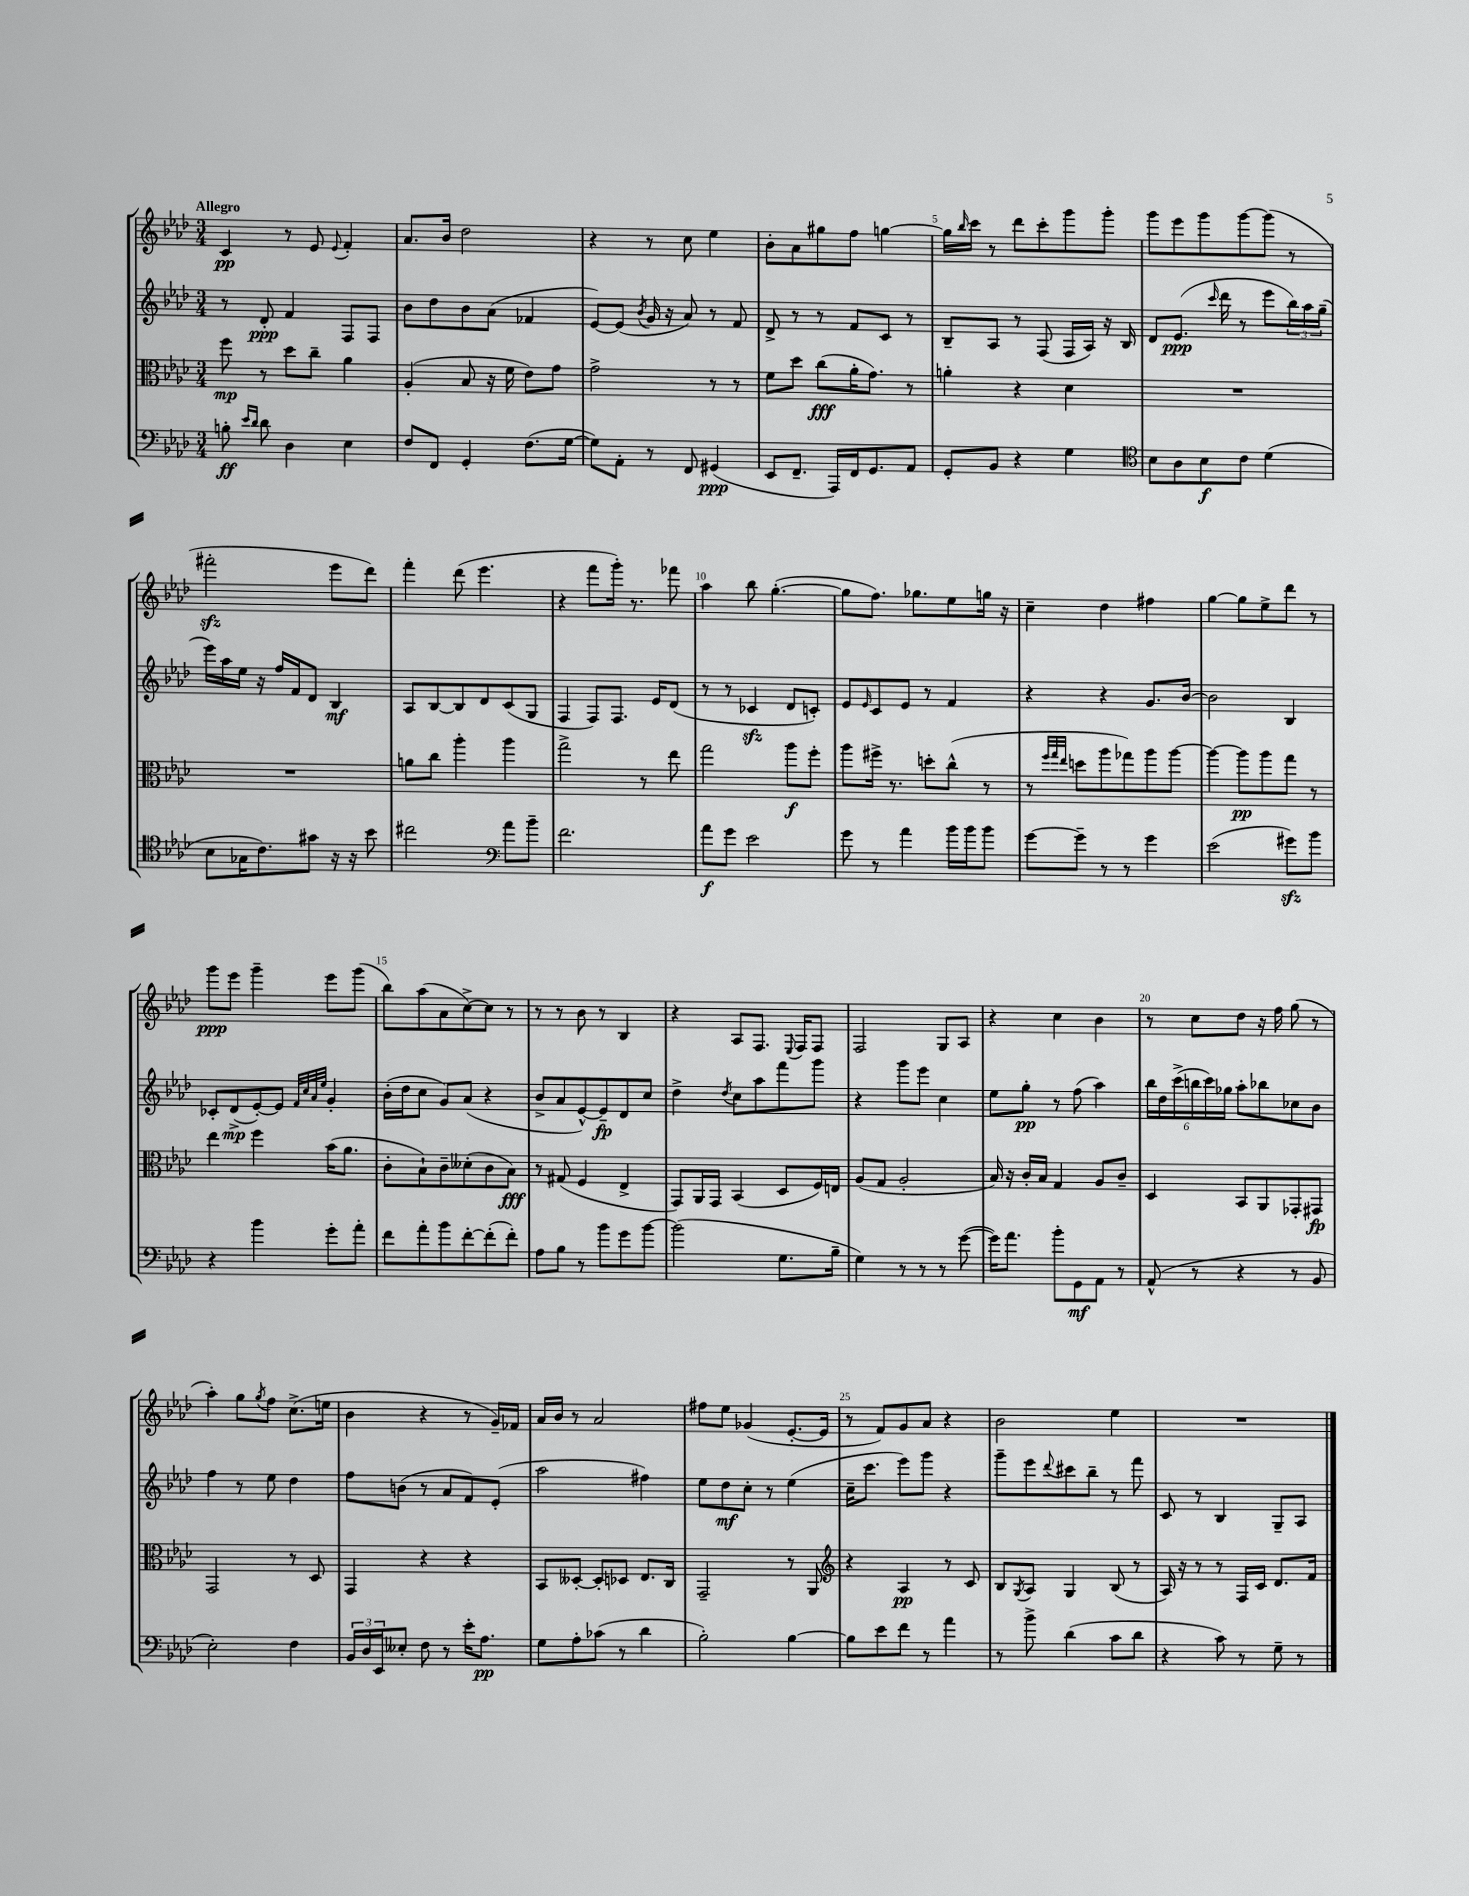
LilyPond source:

<<
\new StaffGroup <<
\new Staff = "s0" {
    \clef treble \key aes \major \numericTimeSignature \time 3/4 \tempo "Allegro"
    c'4\pp r8 ees'8 \appoggiatura { ees'8 } f'4-. |
    aes'8. bes'16 des''2 |
    r4 r8 c''8 ees''4 |
    bes'8-. aes'8 gis''8 f''8 g''4~ |
    g''16 \grace { bes''16 } c'''16 r8 des'''8 c'''8-. g'''8 g'''8-. |
    g'''8 ees'''8 g'''8 g'''8~ g'''8( r8 |
    fis'''2-.\sfz ees'''8 des'''8) |
    f'''4-. des'''8( ees'''4. |
    r4 f'''8 g'''16-.) r8. fes'''8 |
    aes''4 bes''8 g''4.~-.( |
    g''8 f''8.) ges''8. ees''8 g''16 r16 |
    c''4-- des''4 fis''4 |
    g''4~ g''8 ees''8-> des'''8 r8 |
    g'''8\ppp ees'''8 g'''4-- ees'''8 g'''8( |
    bes''8) aes''8( aes'8 c''8~->) c''8 r8 |
    r8 r8 bes'8 r8 bes4 |
    r4 aes8 f8. \appoggiatura { ees8 } f16 f8 |
    f2 g8 aes8 |
    r4 c''4 bes'4 |
    r8 c''8 des''8 r16 f''16 g''8( r8 |
    aes''4-.) g''8 \acciaccatura { g''8 } f''8 c''8.->( e''16 |
    bes'4 r4 r8 g'16--) fes'16 |
    aes'16 bes'16 r8 aes'2 |
    fis''8 ees''8 ges'4( ees'8.~-. ees'16 |
    r8 f'8) g'8 aes'8 r4 |
    bes'2 ees''4 |
    R2. \bar "|." |
}
\new Staff = "s1" {
    \clef treble \key aes \major \numericTimeSignature \time 3/4
    r8 des'8-.\ppp f'4 f8 f8 |
    bes'8 des''8 bes'8 aes'8( fes'4 |
    ees'8~) ees'8( \acciaccatura { bes'8 } g'16 r16 aes'8) r8 f'8 |
    des'8-> r8 r8 f'8 c'8 r8 |
    bes8-- aes8 r8 f8( f16 aes16) r16 bes16 |
    des'8 ees'8.\ppp( \grace { c'''16 } des'''16 r8 ees'''8 \tuplet 3/2 { bes''16) aes''16 g''16--( } |
    ees'''16) aes''16 ees''16 r16 f''16 f'16 des'8 bes4\mf |
    aes8 bes8~ bes8 des'8 c'8( g8 |
    f4 f8) f8. ees'16 des'8( |
    r8 r8 ces'4\sfz des'8 c'8-.) |
    ees'8 \grace { ees'16 } c'8 ees'8 r8 f'4 |
    r4 r4 g'8. bes'16~ |
    bes'2 bes4 |
    ces'8-. des'8->\mp( ees'8~-.) ees'8 \grace { f'32 c''32 aes'32 ees''32 } g'4-. |
    bes'16-.( des''16 c''8 g'8) aes'8( r4 |
    bes'8-> aes'8 ees'8~-^) ees'8--\fp des'8 c''8 |
    des''4-> \acciaccatura { des''8 } c''8 aes''8 f'''8 g'''8 |
    r4 g'''8 ees'''8 c''4 |
    ees''8 g''8-.\pp r8 f''8( aes''4) |
    \tuplet 6/4 { bes''16 des''16 c'''16->( b''16 c'''16) ges''16 } aes''8-. bes''8 ces''8 bes'8 |
    f''4 r8 ees''8 des''4 |
    f''8 b'8( r8 aes'8 f'8) ees'8-.( |
    aes''2 fis''4) |
    ees''8 des''8\mf c''8-. r8 ees''4( |
    c''16-- c'''8. ees'''8) g'''8 r4 |
    g'''8-- ees'''8 \appoggiatura { des'''8 } cis'''8 bes''8-- r8 f'''8 |
    c'8 r8 bes4 g8-- aes8 \bar "|." |
}
\new Staff = "s2" {
    \clef alto \key aes \major \numericTimeSignature \time 3/4
    f''8\mp r8 des''8 c''8-- aes'4 |
    aes4-.( bes8 r16 f'16 ees'8) g'8 |
    g'2-> r8 r8 |
    f'8 des''8 c''8\fff( aes'16-. g'8.) r8 |
    a'4-. r4 des'4 |
    R2. |
    R2. |
    a'8 c''8 aes''4-. aes''4 |
    g''2-> r8 ees''8 |
    g''2 aes''8\f f''8-. |
    aes''8 fis''16-> r8. d''8-. c''8-^( r8 |
    r8 \grace { f''32 g''32 ees''32 } d''8 aes''8 ges''8) aes''8 aes''8~ |
    aes''4~ aes''8\pp aes''8 g''8 r8 |
    ees''4 f''4 bes'16( aes'8. |
    c'8-. bes8-!) c'8-- deses'8-.( c'8 bes8\fff) |
    r8 gis8( f4 ees4-> |
    g,8) aes,16 g,16 bes,4( des8 f16) e16 |
    aes8( g8 aes2-. |
    bes16) r16 c'16-. bes16 g4 aes8 c'8-- |
    des4 bes,8 aes,8 ges,8-. gis,8\fp |
    g,2 r8 des8 |
    g,4 r4 r4 |
    bes,8 deses8~-. deses8-. des8 ees8. c16 |
    g,2-- r8 aes,8 |
    \clef treble r4 aes4\pp r8 c'8 |
    bes8 \acciaccatura { g8 } aes8 g4 bes8( r8 |
    aes16) r16 r8 r8 f16 c'16 des'8. f'16 \bar "|." |
}
\new Staff = "s3" {
    \clef bass \key aes \major \numericTimeSignature \time 3/4
    b8-.\ff \grace { ees'16 des'16 } des'8 des4 ees4 |
    f8 f,8 g,4-. f8.( g16~ |
    g8) aes,8-. r8 f,8 gis,4\ppp( |
    ees,8 f,8.-- aes,,16) f,16 g,8. aes,8 |
    g,8-. bes,8 r4 g4 |
    \clef tenor bes8 aes8 bes8\f c'8 des'4( |
    bes8 ges16 c'8.) gis'8 r16 r16 bes'8 |
    cis''2 \clef bass aes'8 bes'8-- |
    f'2. |
    aes'8\f g'8 ees'2 |
    g'8 r8 aes'4 bes'16 bes'16 bes'8 |
    g'8~ g'8-- r8 r8 g'4 |
    ees'2( gis'8\sfz) bes'8 |
    r4 bes'4 g'8-. aes'8-. |
    f'8 aes'8-. bes'8 f'8~-. f'8-.( f'8-.) |
    aes8 bes8 r8 bes'8 g'8 bes'8~ |
    bes'2( g8. bes16-- |
    g4) r8 r8 r8 g'8~( |
    g'16) aes'8. bes'8-. g,8\mf aes,8 r8 |
    aes,8-^( r8 r4 r8 bes,8 |
    ees2-.) f4 |
    \tuplet 3/2 { bes,16 des16 ees,16 } eeses8-. f8 r8 ees'16-. aes8.\pp |
    g8 aes8-. ces'8( r8 des'4 |
    bes2-.) bes4~ |
    bes8 ees'8 f'8 r8 aes'4 |
    r8 bes'8-> des'4( c'8 des'8 |
    r4 c'8) r8 g8-- r8 \bar "|." |
}
>>
>>
\layout { \context { \Score \override BarNumber.break-visibility = ##(#f #t #t) barNumberVisibility = #(every-nth-bar-number-visible 5) } }
